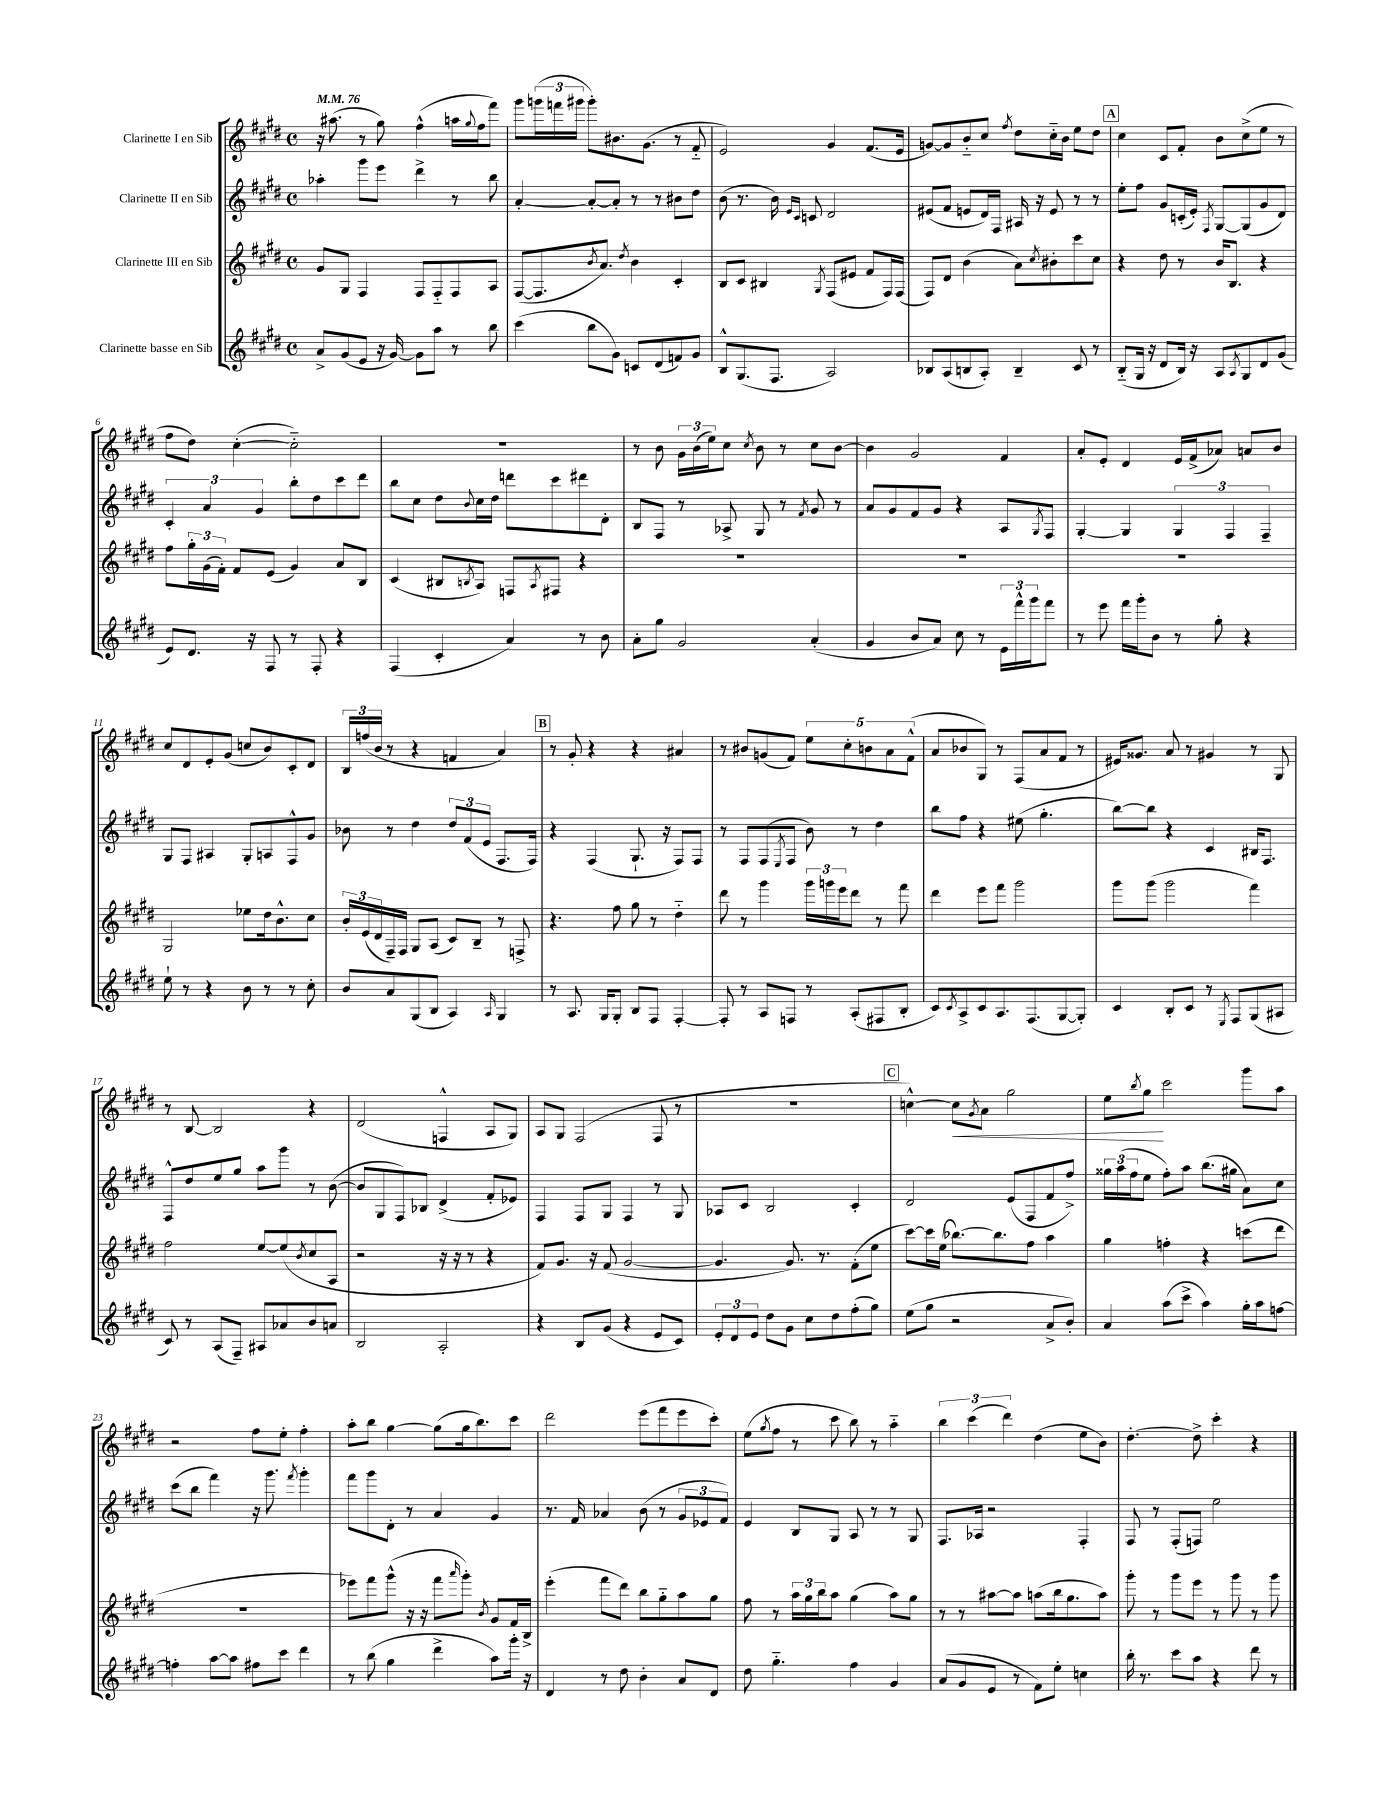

**kern	**kern	**kern	**kern
*staff4	*staff3	*staff2	*staff1
*clefG2	*clefG2	*clefG2	*clefG2
*k[f#c#g#d#]	*k[f#c#g#d#]	*k[f#c#g#d#]	*k[f#c#g#d#]
*M4/4	*M4/4	*M4/4	*M4/4
*met(c)	*met(c)	*met(c)	*met(c)
*MM76	*MM76	*MM76	*MM76
8a^	8g#	4aa-'	16r
.	.	.	(8.aa#
(8g#	8G#	.	.
8e	4F#	8ggg#	8r
16r	.	8eee	8gg#)
[16g#)	.	.	.
8g#]	8F#	4ddd#^	(4ff#^^
8aa	8F#'~	.	.
8r	8F#	8r	16aa
.	.	.	8qqgg#
.	.	.	16ff#
8bb	8A	8bb	8fff#)
=	=	=	=
(4ccc#	([8F#	[4a'	8ggg#
.	8.F#]	.	(24ggg
.	.	.	24fff
.	.	.	24ggg#
8bb	.	8a'_	8ggg#')
.	8qb	.	.
.	8.a)	.	.
8g#)	.	8a']	8.b#
.	8qdd#	.	.
8c	4b	8r	.
.	.	.	(8.g#
(8d#	.	8r	.
8f)	4c#'	8b#	8r
8g#	.	8dd#	8f#'~
=	=	=	=
8B^^	8B	(8b	2e)
(8.G#	8c#	8.r	.
.	4B#	.	.
8.F#	.	16b)	.
.	.	16qqe	.
.	.	16qqc#	.
.	.	8c	.
.	8qG#	.	.
2A)	(8F#	2d#	4g#
.	8e#	.	.
.	8f#	.	(8.f#
.	16F#)	.	.
.	(16F#	.	16e
=	=	=	=
8B-	8F#)	(8e#	[8g)
(8A	8d#	8f#	8g]
8B	(4b	8e	8b'~
8A')	.	16d#)	8cc#
.	.	16F#	.
.	.	.	8qff#
4B~	8a)	16A#	8dd#
.	.	16r	.
.	8qcc#	.	.
.	8b#'	8e	16cc#'~
.	.	.	16b
8c#	8ccc#	8r	8ee
8r	8cc#	8r	8dd#
=	=	=	=
(8B'~	4r	8ee'	4cc#
16G#	.	8ff#	.
16r	.	.	.
8d#	8dd#	8g#	8c#
16B)	8r	(16c'	8f#'
16r	.	16e')	.
.	.	8qF#	.
8A	16b	[8G#	8b
.	8.B	.	.
8qA	.	.	.
8G#	.	(8G#]	(8cc#^
8d#	4r	8g#	8ee
(8g#	.	8d#)	8r
=	=	=	=
8e)	8ff#	6c#'	8ff#
8.d#	24gg#'	.	8dd#)
.	(24g#	6a	.
.	24f#')	.	.
.	8f#	.	([4cc#'
16r	.	.	.
.	.	6g#	.
8F#	(8e	.	.
8r	4g#)	8bb'	2cc#'~])
8F#'	.	8dd#	.
4r	8a	8ccc#	.
.	8B	8ddd#	.
=	=	=	=
(4F#	(4c#	8bb	1r
.	.	8cc#	.
4c#'	8B#	8dd#	.
.	8qB	8qqb	.
.	8A)	16cc#	.
.	.	16dd#	.
4a)	8F	8ddd	.
.	8qA	.	.
.	8F#	8ccc#	.
8r	4r	8ddd#	.
8b	.	8d#'	.
=	=	=	=
8a'	1r	8B	8r
8gg#	.	8F#	8b
2g#	.	8r	24g#
.	.	.	(24b
.	.	.	24ee)
.	.	8A-^	8cc#
.	.	.	8qcc#
.	.	8G#	8b
.	.	8r	8r
.	.	8qf#	.
(4a'	.	8g#	8cc#
.	.	8r	[8b
=	=	=	=
4g#	1r	8a	4b]
.	.	8g#	.
8b	.	8f#	2g#
8a)	.	8g#	.
8cc#	.	4r	.
8r	.	.	.
24e	.	8A	4f#
24fff#^^	.	.	.
24ggg#	.	.	.
.	.	8qG#	.
8fff#	.	8F#	.
=	=	=	=
8r	1r	[4G#'	8a'
8eee	.	.	8e'
16fff#	.	4G#]	4d#
16ggg#'	.	.	.
8b	.	.	.
8r	.	6G#	16e
.	.	.	(16f#^
8gg#'	.	.	8a-)
.	.	6F#	.
4r	.	.	8a
.	.	6F#~	.
.	.	.	8b
=	=	=	=
8ee`	2G#	8G#	8cc#
8r	.	8F#	8d#
4r	.	4A#	8e'
.	.	.	(8g#
8b	8ee-	8G#'	8cc
8r	16dd#	8A	8b)
.	8.b^^	.	.
8r	.	8F#^^	8c#'
8cc#'	8cc#	8g#	8d#
=	=	=	=
8b	24b'	8b-	24B
.	(24e	.	(24ff
.	24d#	.	24b
8a	16F#~)	8r	8r
.	16F#	.	.
(8G#	8G#	4dd#	4r
8B	(8A	.	.
4A)	8c#)	12dd#	4f
.	.	(12f#	.
.	8B~	.	.
.	.	12e	.
16qqA	.	.	.
4G#	8r	8.F#	4a)
.	8F^	.	.
.	.	16F#)	.
=	=	=	=
8r	4.r	4r	8r
8.A	.	.	8g#'
.	.	(4F#	4r
16G#	.	.	.
8G#'	8ff#	.	.
8B	8gg#	8.G#`	4r
8F#	8r	.	.
.	.	16r	.
[4F#'	4dd#'~	8F#)	4a#
.	.	8F#	.
=	=	=	=
8F#']	8ddd#	8r	8r
8r	8r	8F#	8b#
8A	4ggg#	(8F#	(8g
.	.	8qE	.
8F	.	8F#	8f#)
8r	24ggg#	8b)	10ee
.	24ggg	.	.
.	24eee	.	.
.	.	.	10cc#'
(8A'	8ddd#	8r	.
.	.	.	10b
8F#	8r	4dd#	.
.	.	.	10a
8B'	8fff#	.	.
.	.	.	(10f#^^
=	=	=	=
8c#)	4ddd#	8bb	8a
8qc#	.	.	.
8A^	.	8ff#	8b-
8c#	8eee	4r	8G#)
8.A	8fff#	.	8r
.	2ggg#	(8ee#	(8F#
(8.F#	.	.	.
.	.	4.gg#'	8a
[8G#	.	.	8f#
8G#'])	.	.	8r
=	=	=	=
4c#	8ggg#	[8bb)	16e#)
.	.	.	8.g##
.	(8ggg#	8bb]	.
8B'	2ggg#	4r	8a
8c#	.	.	8r
8r	.	4c#	4g#
8qE	.	.	.
8F#	.	.	.
(8G#	4fff#)	16B#	8r
.	.	8.F#	.
8A#	.	.	8G#
=	=	=	=
8c#)	2ff#	8F#^^	8r
8r	.	8dd#	[8B
(8A	.	8ee	2B]
8F#~)	.	8gg#	.
8A#	[8ee	8aa	.
8a-	(8ee]	8ggg#	.
.	8qb	.	.
8b	8cc#	8r	4r
8a	8A	([8b	.
=	=	=	=
2B	2r	8b]	(2d#
.	.	8G#	.
.	.	8F#)	.
.	.	8B-	.
2A'	16r	(4d#^	4F^^
.	16r	.	.
.	8r	.	.
.	4r	8f#'	8A
.	.	8e-)	8G#)
=	=	=	=
4r	8f#)	4F#	8A
.	8.g#	.	8G#
8B	.	8F#	(2F#
.	16r	.	.
(8g#	(8f#	8G#	.
4r	[2g#	4F#	.
8e	.	8r	8F#
8c#)	.	8G#	8r
=	=	=	=
12e'	4.g#]	8A-	1r
12d#	.	.	.
.	.	8c#	.
12e	.	.	.
8dd#	.	2B	.
8g#	8.g#)	.	.
8cc#	.	.	.
.	8.r	.	.
8dd#	.	.	.
(8ff#'	(8f#'	4c#'	.
8gg#)	8ee	.	.
=	=	=	=
(8ee	[8ccc#)	2d#	[4cc^^)
8gg#	16ccc#]	.	.
.	(16ee	.	.
2r	[8.bb-)	.	8cc]
.	.	.	8qg#
.	.	.	8a
.	8.bb-]	.	.
.	.	(8e	2gg#
.	8ff#	8F#	.
8a^	4aa	8f#	.
8b')	.	8ff#^)	.
=	=	=	=
4a	4gg#	24gg##	8ee
.	.	(24aa	.
.	.	24ff#	.
.	.	.	8qbb
.	.	8ee	8gg#
(8aa	4ff'	8ff#')	2ccc#
8ccc#^	.	8aa	.
4aa)	4r	(8.bb	.
.	.	16gg#	.
16gg#'	(8ccc	8a)	8ggg#
16aa	.	.	.
[8ff	8ddd#	8cc#	8aa
=	=	=	=
4ff']	1r	(8ccc#	2r
.	.	8bb	.
[8aa	.	4fff#)	.
8aa]	.	.	.
8ff#	.	16r	8ff#
.	.	8.ggg#	.
8ccc#	.	.	8ee'
.	.	8qfff#	.
4ddd#	.	4ggg#'	4ff#'
=	=	=	=
8r	8eee-)	8fff#	8aa'
(8bb	8fff#	8ggg#	8bb
4gg#	(8ggg#^^	8d#'	[4gg#
.	16r	8r	.
.	16r	.	.
4ddd#^	8fff#	4a	(8gg#]
.	16qqaaa	.	.
.	8ggg#')	.	16gg#
.	.	.	8.bb)
.	8qb	.	.
8aa)	8g#	4g#	.
16ggg#'	16f#	.	8ccc#
16r	16B^	.	.
=	=	=	=
4d#	(4eee'	8.r	2ddd#
.	.	16f#	.
8r	8fff#	4a-	.
8dd#	8ddd#)	.	.
4b'	8bb	(8b	(8eee
.	8gg#'~	8r	8fff#
8a	8aa	12g#	8eee
.	.	12e-	.
8d#	8gg#	.	8ccc#')
.	.	12f#)	.
=	=	=	=
8dd#	8ff#	4e	(8ee
.	.	.	8qgg#
4.gg#'~	8r	.	8ff#
.	24aa	8B	8r
.	24gg#	.	.
.	24bb	.	.
.	8aa	8G#	8ccc#
4ff#	(4gg#	8A	8bb)
.	.	8r	8r
4g#	8aa)	8r	4aa'~
.	8gg#	8G#	.
=	=	=	=
(8a	8r	8.F#	6bb
8g#	8r	.	.
.	.	.	(6ccc#
.	.	16A-	.
8e	[8aa#	2r	.
.	.	.	6ddd#)
8r	8aa#]	.	.
8f#)	(8aa	.	(4dd#
8ee'	16bb	.	.
.	8.gg#	.	.
4cc	.	4F#'	8ee
.	8aa)	.	8b)
=	=	=	=
16bb'	8ggg#'	8F#	[4.dd#'
8.r	.	.	.
.	8r	8r	.
8ccc#	8ggg#	(8F#'	.
8aa	8eee	8F)	8dd#^]
4r	8r	2ee	4ccc#'
.	8ggg#	.	.
8ddd#	8r	.	4r
8r	8ggg#	.	.
==	==	==	==
*-	*-	*-	*-
